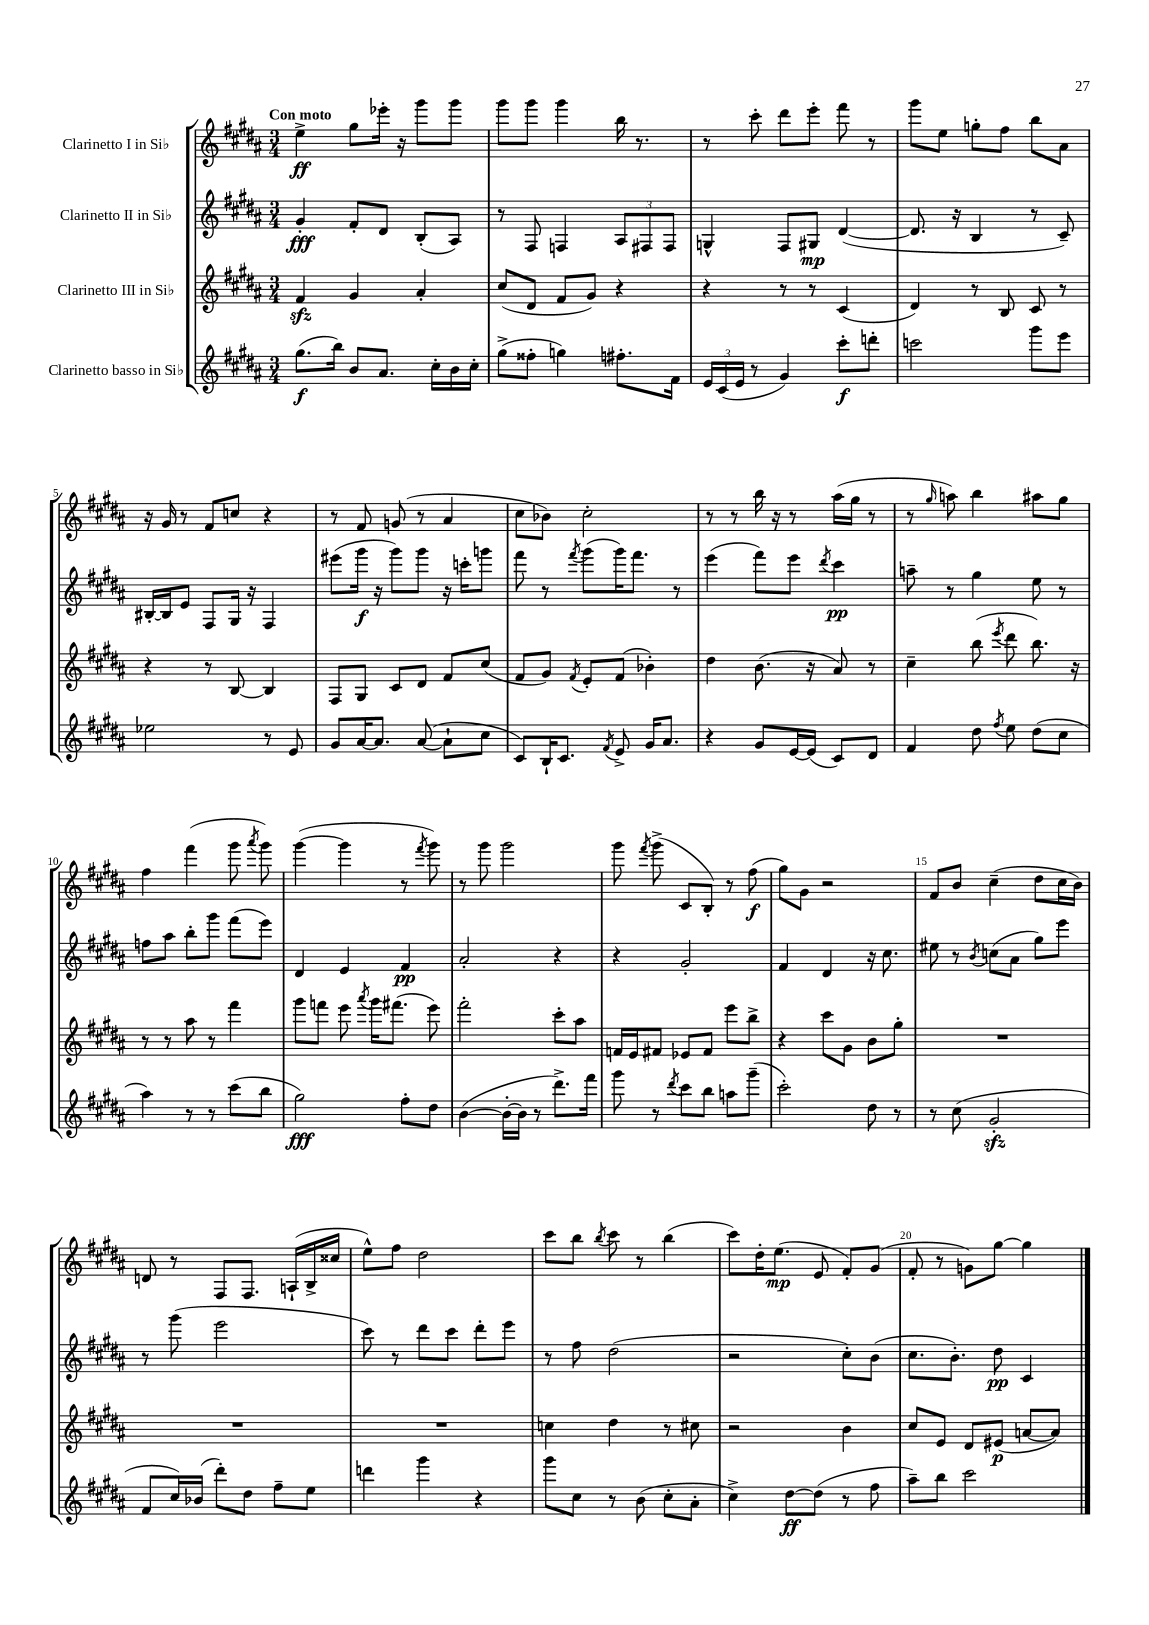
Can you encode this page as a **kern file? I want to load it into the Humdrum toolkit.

**kern	**kern	**kern	**kern
*staff4	*staff3	*staff2	*staff1
*clefG2	*clefG2	*clefG2	*clefG2
*k[f#c#g#d#a#]	*k[f#c#g#d#a#]	*k[f#c#g#d#a#]	*k[f#c#g#d#a#]
*M3/4	*M3/4	*M3/4	*M3/4
(8.gg#\L	4f#/	4g#'/	4ee^\
16bb\Jk)	.	.	.
8b/L	4g#/	8f#'/L	8gg#\L
8.a#/J	.	8d#/J	16eee-'\Jk
.	.	.	16r
.	4a#'/	(8B'/L	8ggg#\L
16cc#'\LL	.	.	.
16b\	.	8A#/J)	8ggg#\J
16cc#'\JJ	.	.	.
=	=	=	=
(8gg#^\L	(8cc#/L	8r	8ggg#\L
8ff##'\J	8d#/J	8F#/	8ggg#\J
4gg\)	8f#/L	4F/	4ggg#\
.	8g#/J)	.	.
8.ff#'\L	4r	12A#/L	16bb\
.	.	.	8.r
.	.	12F#/	.
.	.	12F#/J	.
16f#\Jk	.	.	.
=	=	=	=
24e/LL	4r	4G^^/	8r
(24c#/	.	.	.
24e/JJ	.	.	.
8r	.	.	8ccc#'\
4g#/)	8r	8F#/L	8ddd#\L
.	8r	8G#/J	8eee'\J
8ccc#'\L	(4c#/	([4d#/	8fff#\
8ddd'\J	.	.	8r
=	=	=	=
2ccc\	4d#/)	8.d#/]	8ggg#\L
.	.	.	8ee\J
.	.	16r	.
.	8r	4B/	8gg'\L
.	8B/	.	8ff#\J
8ggg#\L	8c#/	8r	8bb\L
8eee\J	8r	8c#~/)	8a#\J
=	=	=	=
2ee-\	4r	[16B#'/LL	16r
.	.	16B#/]J	16g#/
.	.	8e/J	8r
.	8r	8F#/L	8f#/L
.	[8B/	16G#/Jk	8cc/J
.	.	16r	.
8r	4B/]	4F#/	4r
8e/	.	.	.
=	=	=	=
8g#/L	8F#/L	(8eee#\L	8r
[16a#/K	8G#/J	16ggg#\Jk	8f#/
8.a#/]J	.	16r	.
.	8c#/L	8ggg#\L)	(8g/
([8a#/	8d#/J	8ggg#\J	8r
8a#`\]L	8f#/L	16r	4a#/
.	.	16ccc'\LK	.
8cc#\J	(8cc#/J	8ggg\J	.
=	=	=	=
8c#/L)	8f#/L	8fff#\	8cc#\L
16B`/K	8g#/J)	8r	8b-\J)
8.c#/J	.	.	.
.	8qf#/	8qfff#/	.
.	8e'/L	(8ggg#\L	2cc#'\
8qf#/	.	.	.
8e^/	(8f#/J	16ggg#\K)	.
.	.	8.fff#\J	.
16g#/LK	4b-'\)	.	.
8.a#/J	.	.	.
.	.	8r	.
=	=	=	=
4r	4dd#\	(4eee\	8r
.	.	.	8r
8g#/L	(8.b\	8fff#\L)	16bb\
.	.	.	16r
[16e/L	.	8eee\J	8r
(16e/]JJ	16r	.	.
.	.	8qddd#/	.
8c#/L)	8a#/)	4ccc#\	(16aa#\LL
.	.	.	16gg#\JJ
8d#/J	8r	.	8r
=	=	=	=
4f#/	4cc#~\	8aa~\	8r
.	.	.	16qqgg#/
.	.	8r	8aa\)
8dd#\	(8bb\	4gg#\	4bb\
8qff#/	8qeee/	.	.
8ee\	8ddd#\	.	.
(8dd#\L	8.bb\)	8ee\	8aa#\L
8cc#\J	.	8r	8gg#\J
.	16r	.	.
=	=	=	=
4aa#\)	8r	8ff\L	4ff#\
.	8r	8aa#\J	.
8r	8aa#\	8bb'\L	(4fff#\
8r	8r	8ggg#\J	.
(8ccc#\L	4fff#\	(8fff#\L	8ggg#\
.	.	.	8qaaa#/
8bb\J	.	8eee\J)	8ggg#\)
=	=	=	=
2gg#\)	8ggg#\L	4d#/	([4ggg#\
.	8fff\J	.	.
.	8eee\	4e/	4ggg#\]
.	8qaaa#/	.	.
.	16ggg#\LK	.	.
.	(8.fff#\J	.	.
8ff#'\L	.	4f#/	8r
.	.	.	8qfff#/
8dd#\J	8eee\)	.	8ggg#\)
=	=	=	=
([4b\	2fff#'\	2a#'/	8r
.	.	.	8ggg#\
16b'\_LL	.	.	2ggg#\
16b\]JJ	.	.	.
8r	.	.	.
8.ddd#^\L)	8ccc#'\L	4r	.
.	8aa#\J	.	.
16fff#\Jk	.	.	.
=	=	=	=
8ggg#\	16f/LL	4r	8ggg#\
.	16e/J	.	.
.	.	.	8qfff#/
8r	8f#/J	.	(8ggg#^\
8qddd#/	.	.	.
8ccc#\L	8e-/L	2g#'/	8c#/L
8bb\J	8f#/J	.	8B'/J)
8aa\L	8eee\L	.	8r
(8ggg#~\J	8bb^\J	.	(8ff#\
=	=	=	=
2ccc#'\)	4r	4f#/	8gg#\L)
.	.	.	8g#\J
.	8ccc#\L	4d#/	2r
.	8g#\J	.	.
8dd#\	8b\L	16r	.
.	.	8.cc#\	.
8r	8gg#'\J	.	.
=	=	=	=
8r	2.r	8ee#\	8f#/L
(8cc#\	.	8r	8b/J
.	.	8qb/	.
2g#'/	.	(8cc\L	(4cc#~\
.	.	8a#\J	.
.	.	8gg#\L)	8dd#\L
.	.	8eee\J	16cc#\L
.	.	.	16b\JJ)
=	=	=	=
8f#/L	2.r	8r	8d/
16cc#/L)	.	(8ggg#\	8r
(16b-/JJ	.	.	.
8ddd#'\L)	.	2eee\	8F#/L
8dd#\J	.	.	8.F#/J
8ff#~\L	.	.	.
.	.	.	(16A`/LL
8ee\J	.	.	16B^/
.	.	.	16cc##/JJ
=	=	=	=
4ddd\	2.r	8ccc#\)	8ee^^\L)
.	.	8r	8ff#\J
4ggg#\	.	8ddd#\L	2dd#\
.	.	8ccc#\J	.
4r	.	8ddd#'\L	.
.	.	8eee\J	.
=	=	=	=
8ggg#\L	4cc\	8r	8ccc#\L
8cc#\J	.	8ff#\	8bb\J
.	.	.	8qbb/
8r	4dd#\	(2dd#\	8ccc#\
(8b\	.	.	8r
8cc#'\L	8r	.	(4bb\
8a#'\J	8cc#\	.	.
=	=	=	=
4cc#^\)	2r	2r	8ccc#\L)
.	.	.	16dd#'\K
.	.	.	(8.ee\J
[8dd#\L	.	.	.
(8dd#\]J	.	.	8e/
8r	4b\	8cc#'\L)	8f#'/L)
8ff#\	.	(8b\J	(8g#/J
=	=	=	=
8aa#~\L)	8cc#/L	8.cc#\L	8f#'/
8bb\J	8e/J	.	8r
.	.	8.b'\J)	.
2ccc#\	8d#/L	.	8g\L)
.	(8e#/J	8dd#\	[8gg#\J
.	[8a/L	4c#/	4gg#\]
.	8a/]J)	.	.
==	==	==	==
*-	*-	*-	*-
